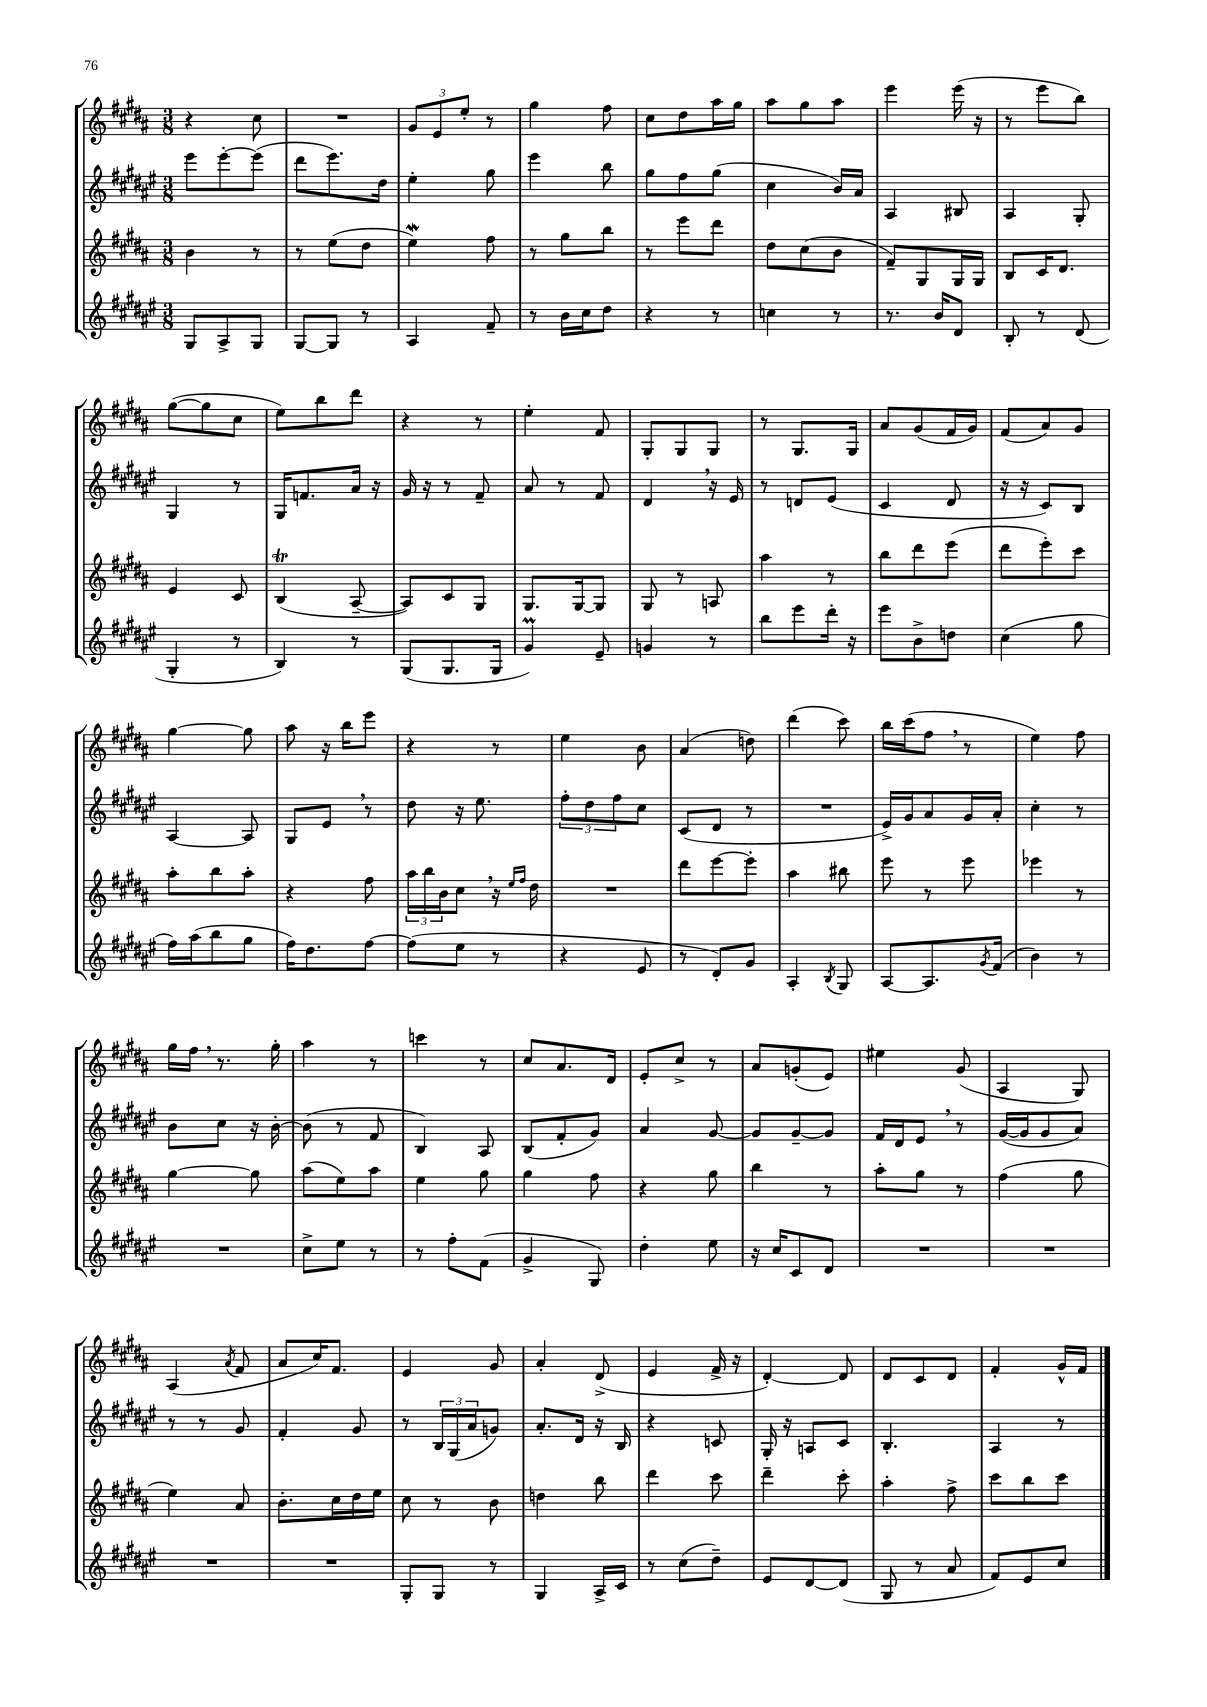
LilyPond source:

<<
\new StaffGroup <<
\new Staff = "s0" {
    \clef treble \key b \major \numericTimeSignature \time 3/8
    r4 cis''8 |
    R4. |
    \tuplet 3/2 { gis'8 e'8 e''8-. } r8 |
    gis''4 fis''8 |
    cis''8 dis''8 ais''16 gis''16 |
    ais''8 gis''8 ais''8 |
    e'''4 e'''16( r16 |
    r8 e'''8 b''8) |
    gis''8~( gis''8 cis''8 |
    e''8) b''8 dis'''8 |
    r4 r8 |
    e''4-. fis'8 |
    gis8-. gis8 gis8 |
    r8 gis8. gis16 |
    ais'8 gis'8( fis'16 gis'16) |
    fis'8( ais'8) gis'8 |
    gis''4~ gis''8 |
    ais''8 r16 b''16 e'''8 |
    r4 r8 |
    e''4 b'8 |
    ais'4( d''8) |
    dis'''4( cis'''8) |
    b''16 cis'''16( fis''8 \breathe r8 |
    e''4) fis''8 |
    gis''16 fis''16 \breathe r8. gis''16-. |
    ais''4 r8 |
    c'''4 r8 |
    cis''8 ais'8. dis'16 |
    e'8-. cis''8-> r8 |
    ais'8 g'8-.( e'8) |
    eis''4 gis'8( |
    ais4 gis8) |
    ais4( \acciaccatura { ais'8 } fis'8 |
    ais'8 cis''16) fis'8. |
    e'4 gis'8 |
    ais'4-. dis'8->( |
    e'4 fis'16-> r16 |
    dis'4~-.) dis'8 |
    dis'8 cis'8 dis'8 |
    fis'4-. gis'16-^ fis'16 \bar "|." |
}
\new Staff = "s1" {
    \clef treble \key fis \major \numericTimeSignature \time 3/8
    eis'''8 eis'''8~-. eis'''8( |
    dis'''8 eis'''8.) dis''16 |
    eis''4-. gis''8 |
    eis'''4 b''8 |
    gis''8 fis''8 gis''8( |
    cis''4 b'16) ais'16 |
    ais4 bis8 |
    ais4 gis8-. |
    gis4 r8 |
    gis16 f'8. ais'16 r16 |
    gis'16 r16 r8 fis'8-- |
    ais'8 r8 fis'8 |
    dis'4 \breathe r16 eis'16 |
    r8 d'8 eis'8( |
    cis'4 dis'8 |
    r16 r16 cis'8) b8 |
    ais4~ ais8 |
    gis8 eis'8 \breathe r8 |
    dis''8 r16 eis''8. |
    \tuplet 3/2 { fis''8-. dis''8 fis''8 } cis''8 |
    cis'8( dis'8 r8 |
    R4. |
    eis'16->) gis'16 ais'8 gis'16 ais'16-. |
    cis''4-. r8 |
    b'8 cis''8 r16 b'16~-. |
    b'8( r8 fis'8 |
    b4) ais8 |
    b8( fis'8-. gis'8) |
    ais'4 gis'8~ |
    gis'8 gis'8~-- gis'8 |
    fis'16 dis'16 eis'8 \breathe r8 |
    gis'16~( gis'16 gis'8 ais'8) |
    r8 r8 gis'8 |
    fis'4-. gis'8 |
    r8 \tuplet 3/2 { b16 gis16( ais'16 } g'8) |
    ais'8.-. dis'16 r16 b16 |
    r4 c'8 |
    gis16-. r16 a8 cis'8 |
    b4.-. |
    ais4 r8 \bar "|." |
}
\new Staff = "s2" {
    \clef treble \key b \major \numericTimeSignature \time 3/8
    b'4 r8 |
    r8 e''8( dis''8 |
    e''4\mordent) fis''8 |
    r8 gis''8 b''8 |
    r8 e'''8 dis'''8 |
    dis''8 cis''8( b'8 |
    fis'8--) gis8 gis16 gis16 |
    b8 cis'16 dis'8. |
    e'4 cis'8 |
    b4\trill( ais8~-- |
    ais8) cis'8 gis8 |
    gis8. gis16~ gis8 |
    gis8 r8 a8 |
    ais''4 r8 |
    b''8 dis'''8 e'''8( |
    dis'''8 e'''8-.) cis'''8 |
    ais''8-. b''8 ais''8-. |
    r4 fis''8 |
    \tuplet 3/2 { ais''16 b''16 b'16 } cis''8 \breathe r16 \grace { e''16 fis''16 } dis''16 |
    R4. |
    dis'''8 e'''8~ e'''8-. |
    ais''4 bis''8 |
    e'''8 r8 e'''8 |
    ees'''4 r8 |
    gis''4~ gis''8 |
    ais''8( e''8) ais''8 |
    e''4 gis''8 |
    gis''4 fis''8 |
    r4 gis''8 |
    b''4 r8 |
    ais''8-. gis''8 r8 |
    fis''4( gis''8 |
    e''4) ais'8 |
    b'8.-. cis''16 dis''16 e''16 |
    cis''8 r8 b'8 |
    d''4 b''8 |
    dis'''4 cis'''8 |
    dis'''4-- cis'''8-. |
    ais''4-. fis''8-> |
    cis'''8 b''8 cis'''8 \bar "|." |
}
\new Staff = "s3" {
    \clef treble \key fis \major \numericTimeSignature \time 3/8
    gis8 ais8-> gis8 |
    gis8~ gis8 r8 |
    ais4 fis'8-- |
    r8 b'16 cis''16 dis''8 |
    r4 r8 |
    c''4 r8 |
    r8. b'16 dis'8 |
    b8-. r8 dis'8( |
    gis4-. r8 |
    b4) r8 |
    gis8( gis8. gis16 |
    gis'4\prall) eis'8-- |
    g'4 r8 |
    b''8 eis'''8 dis'''16-. r16 |
    eis'''8 b'8-> d''8 |
    cis''4( gis''8 |
    fis''16) ais''16( b''8 gis''8 |
    fis''16) dis''8. fis''8~ |
    fis''8( eis''8 r8 |
    r4 eis'8 |
    r8 dis'8-.) gis'8 |
    ais4-. \acciaccatura { b8 } gis8 |
    ais8~ ais8. \acciaccatura { gis'8 } fis'16( |
    b'4) r8 |
    R4. |
    cis''8-> eis''8 r8 |
    r8 fis''8-. fis'8( |
    gis'4-> gis8) |
    dis''4-. eis''8 |
    r16 cis''16 cis'8 dis'8 |
    R4. |
    R4. |
    R4. |
    R4. |
    gis8-. gis8 r8 |
    gis4 ais16-> cis'16 |
    r8 cis''8( dis''8--) |
    eis'8 dis'8~ dis'8( |
    gis8 r8 ais'8 |
    fis'8) eis'8 cis''8 \bar "|." |
}
>>
>>
\layout { \context { \Score \remove "Bar_number_engraver" } }
